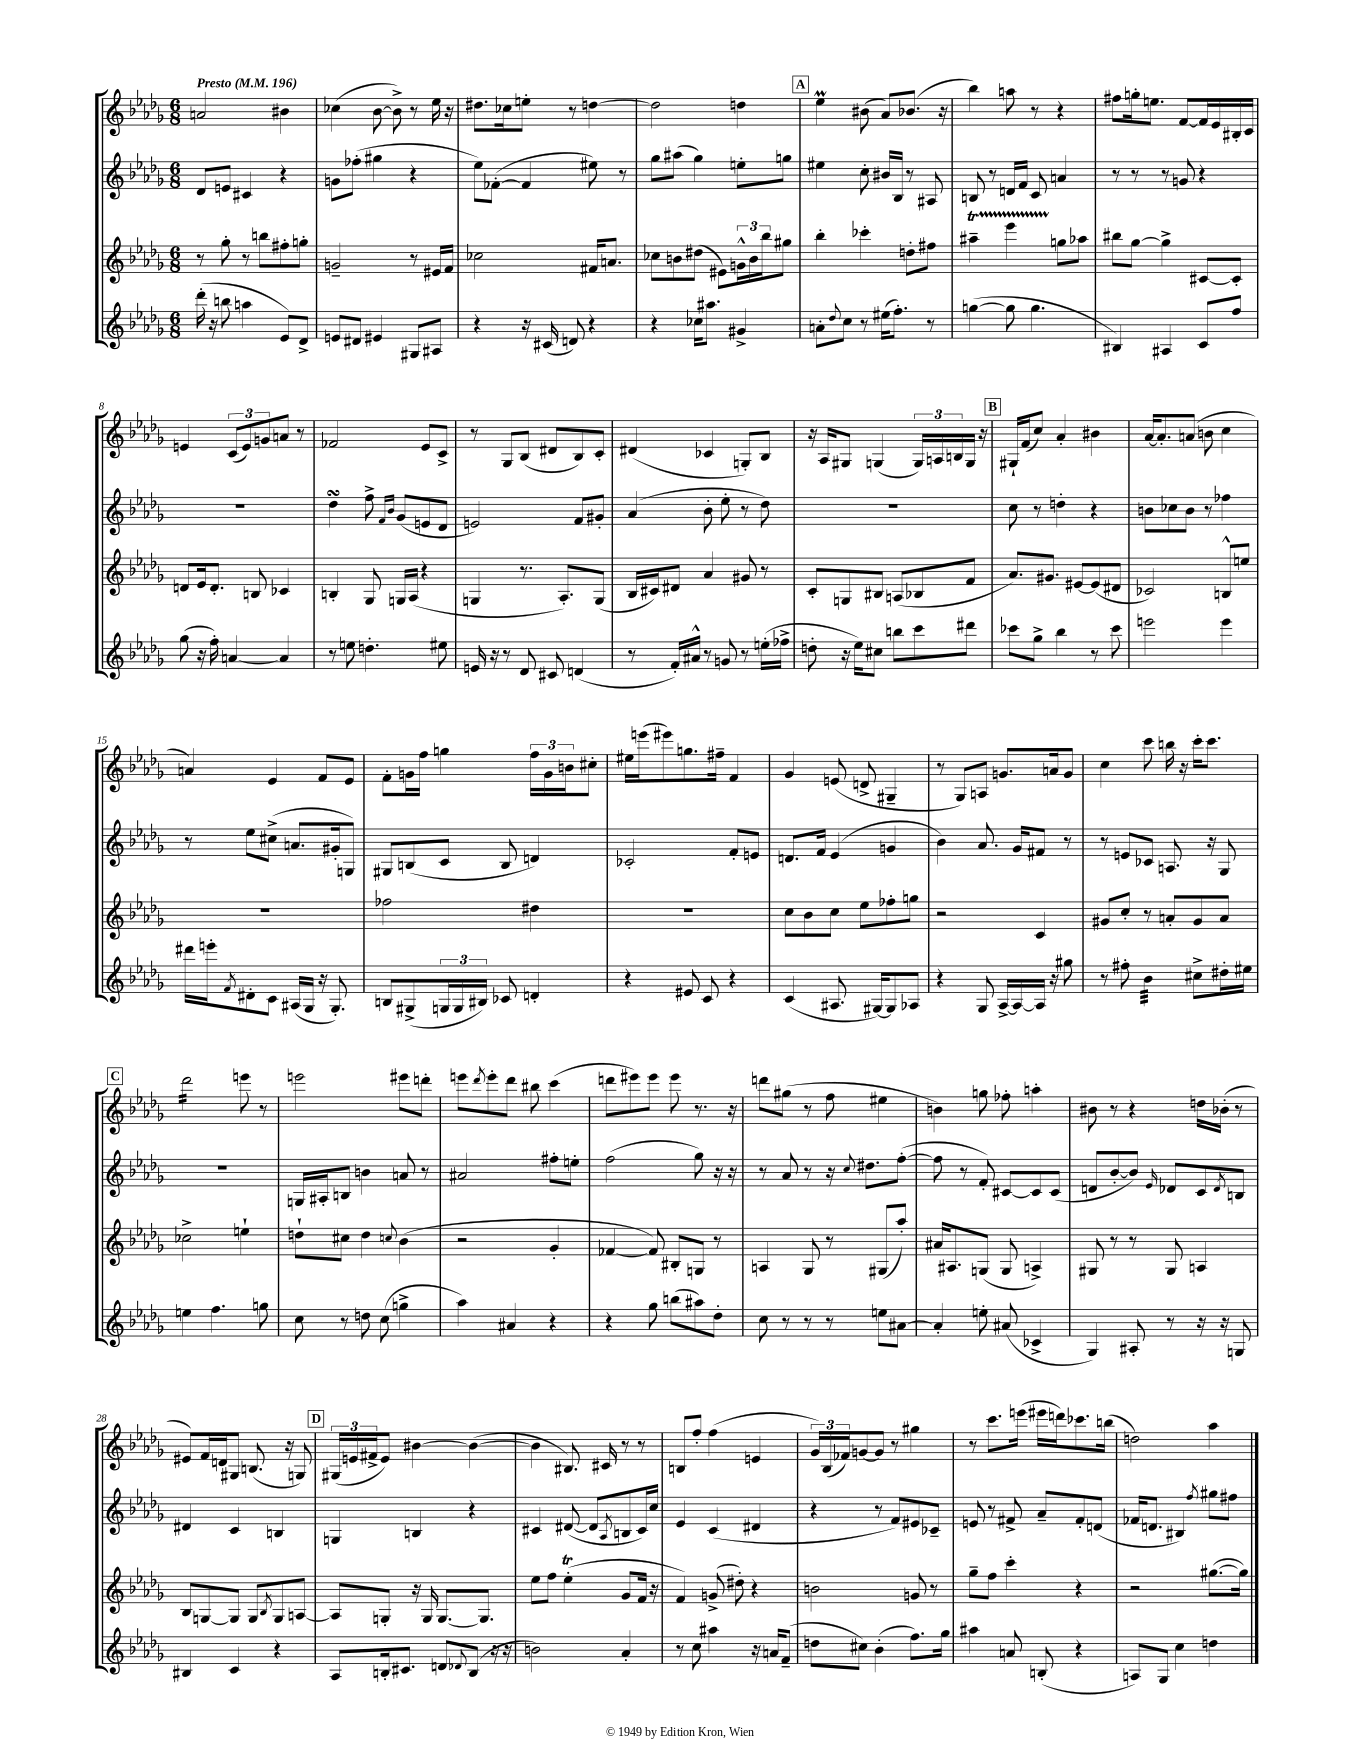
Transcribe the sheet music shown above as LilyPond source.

<<
\new StaffGroup <<
\new Staff = "s0" {
    \clef treble \key des \major \numericTimeSignature \time 6/8 \tempo "Presto" 4 = 196
    a'2 bis'4 |
    ces''4( bes'8~ bes'8->) r8 ees''16 r16 |
    dis''8. ces''16 e''8-. r8 d''4~ |
    d''2 d''4 |
    \mark \markup { \box "A" } ees''4\prall bis'8( aes'8) bes'8.( r16 |
    bes''4) a''8 r8 r4 |
    fis''8 g''16-. e''8. f'8~ f'16 ees'16 bis16-. c'16 |
    e'4 \tuplet 3/2 { c'8( e'8) g'8 } a'8 r8 |
    fes'2 ees'8 c'8-> |
    r8 ges8 bes8( dis'8 bes8) c'8-. |
    dis'4( ces'4 g8-.) bes8 |
    r16 aes16 gis8 g4( \tuplet 3/2 { g16) a16 b16 } g16 r16 |
    \mark \markup { \box "B" } gis16-! f'16( c''8) aes'4-. bis'4 |
    aes'16~ aes'8.-. a'8( b'8 c''4 |
    a'4) ees'4 f'8 ees'8 |
    f'8-. g'16 f''16 g''4 \tuplet 3/2 { f''16 g'16 b'16 } cis''8-. |
    eis''16 e'''16( eis'''8) g''8. fis''16-- f'4 |
    ges'4 e'8( d'8-> gis4-- |
    r8 ges8) a8 g'8. a'16 g'8 |
    c''4 c'''8 b''16 r16 c'''16-. c'''8. |
    \mark \markup { \box "C" } des'''2:16 e'''8 r8 |
    e'''2 eis'''8 d'''8-. |
    e'''8 \acciaccatura { des'''8 } e'''8-. des'''8 bis''8 c'''4( |
    d'''8 eis'''8) eis'''8 eis'''8 r8. r16 |
    d'''8 gis''8( r8 f''8 eis''4 |
    b'4) g''8 fes''8-. a''4-. |
    bis'8 r8 r4 d''16 bes'16-.( r8 |
    eis'8) f'16 d'16 gis8 b8.( r16 g8) |
    \mark \markup { \box "D" } \tuplet 3/2 { gis16( e'16 fis'16-> } e'8) bis'4~ bis'4~( |
    bis'4 bis8.) cis'16 r8 r8 |
    b8 f''8-. f''4( e'4 |
    \tuplet 3/2 { ges'16) bes16( fes'16) } g'8~ g'8 r8 gis''4 |
    r8 c'''8. e'''16( eis'''16 d'''16) ces'''8. b''16( |
    d''2) aes''4 \bar "|." |
}
\new Staff = "s1" {
    \clef treble \key des \major \numericTimeSignature \time 6/8
    des'8 e'8 cis'4 r4 |
    g'8 fes''8-.( gis''4 r4 |
    ees''8) fes'8~-.( fes'4 eis''8) r8 |
    ges''8 ais''8( ges''4) e''8-. g''8 |
    \mark \markup { \box "A" } eis''4 c''8-. bis'16 bes16 r8 ais8 |
    b8 r8 d'16 f'16 c'8 a'4 |
    r8 r8 r8 g'8 r4 |
    R2. |
    des''4\turn f''8-> \grace { f'16 bes'16 } ges'8( e'8 des'8 |
    e'2) f'8 gis'8-. |
    aes'4( bes'8-. ees''8-. r8 des''8) |
    R2. |
    \mark \markup { \box "B" } c''8 r8 d''4-. r4 |
    b'8 ces''8 b'8 r8 fes''4 |
    r8 ees''8 cis''8->( a'8. gis'16-. g8) |
    gis8 b8( c'8 b8 d'4) |
    ces'2-. f'8-. e'8 |
    d'8. f'16 ees'4( g'4 |
    bes'4) aes'8. ges'16 fis'8 r8 |
    r8 e'8 ces'8 a8. r16 ges8 |
    \mark \markup { \box "C" } R2. |
    g16 ais16-. b8 b'4 a'8 r8 |
    ais'2 fis''8-. e''8-. |
    f''2( ges''8) r16 r16 |
    r8 aes'8 r8 r16 \appoggiatura { c''8 } dis''8. f''8~-.( |
    f''8 r8 f'8-.) cis'8~ cis'8 cis'8( |
    d'8 bes'8~-. bes'8) \grace { ees'16 } des'8 c'8 \acciaccatura { des'8 } b8 |
    dis'4 c'4 b4 |
    \mark \markup { \box "D" } g4 b4 r4 |
    cis'4 dis'8~( dis'8 \acciaccatura { aes8 } b8 cis'16) c''16 |
    ees'4 c'4( dis'4 |
    r4 r8 f'8) eis'8 ces'8-- |
    e'8 r8 fis'8-> aes'8-- fis'8-. d'8( |
    fes'16 d'8. bis4) \acciaccatura { f''8 } gis''8 fis''8 \bar "|." |
}
\new Staff = "s2" {
    \clef treble \key des \major \numericTimeSignature \time 6/8
    r8 ges''8-. r8 b''8 fis''8-. g''8-. |
    g'2-- r8 eis'16 f'16 |
    ces''2 fis'16 a'8. |
    ces''8 b'8 dis''8( eis'8) \tuplet 3/2 { g'16-^ b'16 bes''16 } gis''8 |
    \mark \markup { \box "A" } bes''4-. ces'''4-. d''8-. fis''8 |
    ais''4--\startTrillSpan ees'''4 g''8\stopTrillSpan aes''8 |
    bis''8 ges''8~ ges''4-> cis'8~ cis'8-. |
    d'8 ees'16 d'8.-. b8 ces'4 |
    b4-. ges8 g16 aes16( r4 |
    g4 r8. aes8.-.) g8( |
    bes16 cis'16) dis'8 aes'4 gis'8 r8 |
    c'8-. g8 bis8 a8( bes8 f'8 |
    \mark \markup { \box "B" } aes'8.) gis'8. eis'8~ eis'8( dis'8 |
    ces'2) b8-^ e''8 |
    R2. |
    fes''2 dis''4 |
    R2. |
    c''8 bes'8 c''8 ees''8 fes''8-. g''8 |
    r2 c'4 |
    gis'8 c''8-. r8 a'8-. gis'8 a'8 |
    \mark \markup { \box "C" } ces''2-> e''4-! |
    d''8-! cis''8 d''4 \appoggiatura { c''8 } bes'4( |
    r2 ges'4-. |
    fes'4~ fes'8) bis8-. g8 r8 |
    a4 ges8 r8 gis8( aes''8-.) |
    ais'16 ais8. g8( g8 a4->) |
    gis8 r8 r8 gis8 a4 |
    bes8 g8~ g8 g8 \acciaccatura { bes8 } g8 a8~ |
    \mark \markup { \box "D" } a8 g8-. r16 g16 g8.~ g8. |
    ees''8 f''8 ees''4-.\trill( ges'8 f'16 r16 |
    f'4) g'8->( dis''8-.) r4 |
    b'2 g'8 r8 |
    ges''8-- f''8 c'''4-. r4 |
    r2 gis''8.~( gis''16) \bar "|." |
}
\new Staff = "s3" {
    \clef treble \key des \major \numericTimeSignature \time 6/8
    des'''16-.( r16 b''8 a''4 ees'8) des'8-> |
    e'8 dis'8 eis'4 gis8 ais8 |
    r4 r16 cis'16( d'8) r4 |
    r4 ces''16 ais''8. gis'4-> |
    \mark \markup { \box "A" } a'8-. \appoggiatura { des''8 } c''8 r8 eis''16( f''8.-.) r8 |
    g''4~( g''8 g''4. |
    bis4) ais4 c'8 f''8 |
    ges''8( r16 f''16-.) a'4~ a'4 |
    r8 e''8 d''4.-. eis''8 |
    e'16 r16 r8 des'8 cis'8 d'4( |
    r8 f'16-.) ais'16-^ r8 g'8 r8 e''16-.( fes''16-> |
    d''8-. r16 ees''16) cis''8 b''8 c'''8 dis'''8 |
    \mark \markup { \box "B" } ces'''8 ges''8-> bes''4 r8 ces'''8 |
    e'''2 e'''4 |
    dis'''16 e'''16-. \acciaccatura { f'8 } dis'8-. c'8 ais16( ges16 r16 ges8.-.) |
    b8 gis8->( \tuplet 3/2 { g16 g16 bis16) } ces'8 d'4-. |
    r4 eis'8 c'8 r4 |
    c'4( ais8. gis16~) gis8 aes8 |
    r4 ges8 aes16~-> aes16~ aes16 r16 gis''8 |
    r8 fis''8-. bes'4:32 cis''8-> dis''16-. eis''16 |
    \mark \markup { \box "C" } e''4 f''4. g''8 |
    c''8 r8 d''8 c''8( g''4-> |
    aes''4) ais'4 r4 |
    r4 ges''8 b''8( ais''8) des''8-. |
    c''8 r8 r8 r8 e''8 ais'8~ |
    ais'4-. e''8-. ais'8( ces'4-> |
    ges4) ais8-. r8 r16 r16 g8 |
    bis4 c'4 r4 |
    \mark \markup { \box "D" } aes8 b16-. cis'8. d'8 \appoggiatura { des'8 } b8( r16 r16 |
    b'2) aes'4-. |
    r8 c''8 ais''4 r16 a'16 f'8--( |
    d''8 cis''8) bes'4-.( f''8.) ges''16 |
    ais''4 a'8 b8-.( r4 |
    a8) ges8 c''4 d''4 \bar "|." |
}
>>
>>
